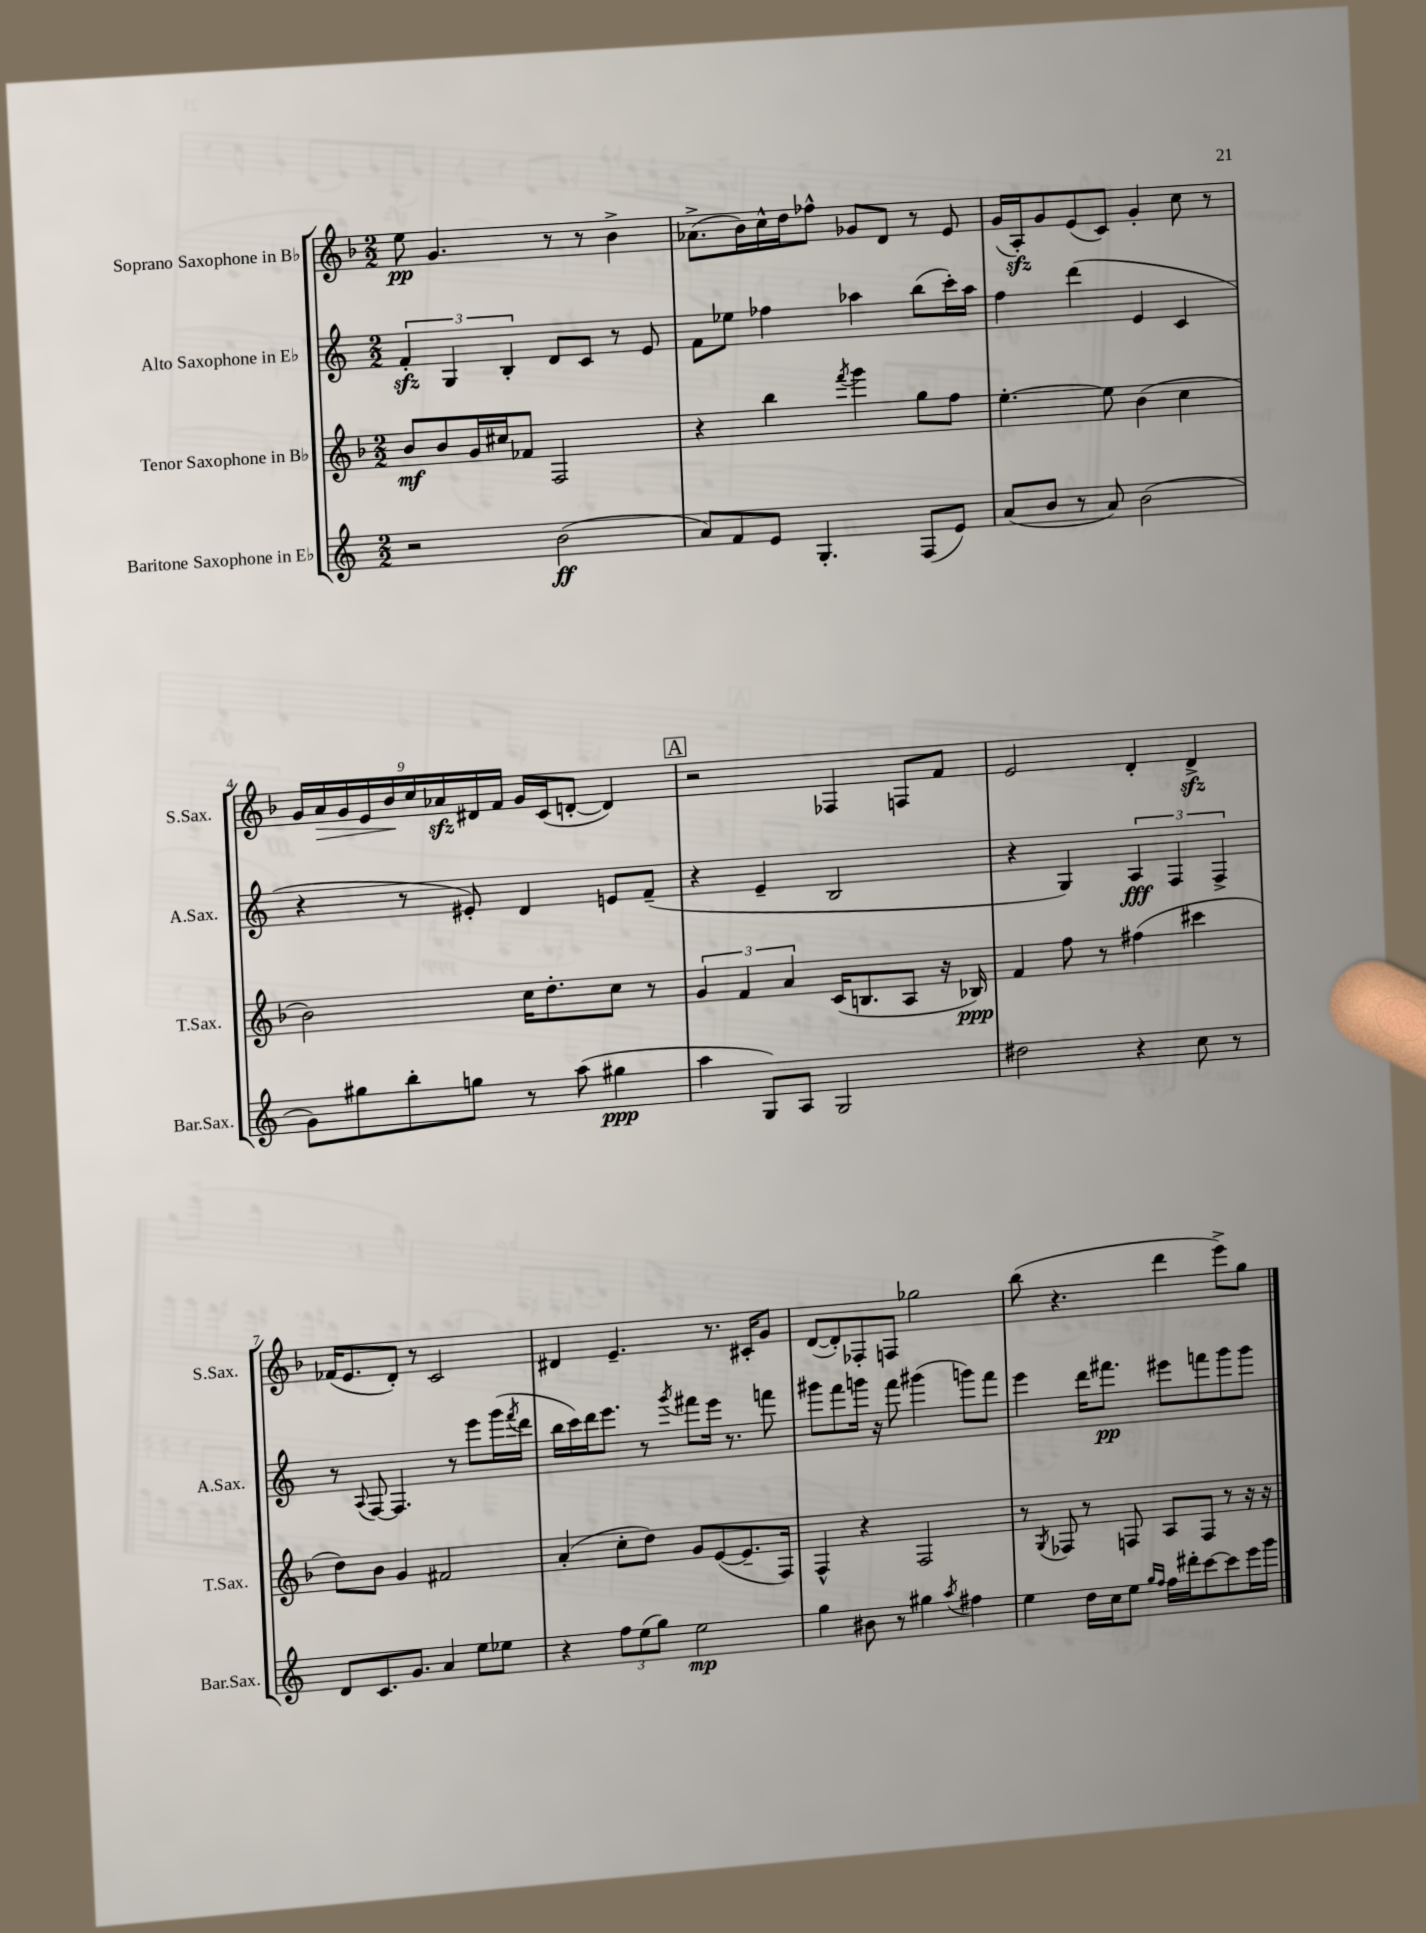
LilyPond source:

<<
\new StaffGroup <<
\new Staff = "s0" \with { instrumentName = "Soprano Saxophone in Bb" shortInstrumentName = "S.Sax." } {
    \clef treble \key f \major \numericTimeSignature \time 2/2
    e''8\pp g'4. r8 r8 bes'4-> |
    aes'8.->( bes'16) c''16-^ d''16 fes''8-^ ges'8 d'8 r8 e'8 |
    g'16( a16-.\sfz) g'8 e'8( c'8) g'4-. c''8 r8 |
    \tuplet 9/8 { g'16 a'16\> g'16 e'16 bes'16\! c''16 aes'16\sfz dis'16 f'16 } g'16 c'16( d'8~-. d'4) |
    \mark \markup { \box "A" } r2 fes4 f8 f'8 |
    e'2 d'4-. d'4->\sfz |
    fes'16( e'8. d'8-.) r8 c'2 |
    dis'4 e'4.-- r8. cis'16-. g'8 |
    d'8~( d'8-.) fes8-. f8 ges''2 |
    bes''8( r4. d'''4 e'''8->) g''8 \bar "|." |
}
\new Staff = "s1" \with { instrumentName = "Alto Saxophone in Eb" shortInstrumentName = "A.Sax." } {
    \clef treble \key c \major \numericTimeSignature \time 2/2
    \tuplet 3/2 { f'4-.\sfz g4 b4-. } d'8 c'8 r8 e'8 |
    f'8 ees''8 fes''4 aes''4 b''8( c'''16-.) aes''16 |
    f''4 d'''4( e'4 c'4 |
    r4 r8 eis'8-.) d'4 e'8 f'8--( |
    \mark \markup { \box "A" } r4 e'4-- b2 |
    r4 g4) \tuplet 3/2 { a4\fff f4 f4-> } |
    r8 \appoggiatura { a8 } f8~ f4. r8 e'''8 g'''16( \acciaccatura { f'''8 } d'''16 |
    b''16 c'''16) d'''16 e'''8. r8 \acciaccatura { g'''8 } fis'''8 e'''16 r8. f'''8 |
    gis'''8 f'''8 g'''16 r16 f'''8 gis'''4( g'''8) f'''8 |
    e'''4 d'''16 fis'''8.\pp eis'''8 f'''8 g'''8 g'''8 \bar "|." |
}
\new Staff = "s2" \with { instrumentName = "Tenor Saxophone in Bb" shortInstrumentName = "T.Sax." } {
    \clef treble \key f \major \numericTimeSignature \time 2/2
    bes'8\mf bes'8 g'16 cis''16 fes'8 f2 |
    r4 bes''4 \acciaccatura { f'''8 } g'''4 g''8 f''8 |
    e''4.~-. e''8 bes'4( c''4 |
    bes'2) c''16 d''8.-. c''8 r8 |
    \mark \markup { \box "A" } \tuplet 3/2 { g'4 f'4 a'4 } c'16( b8. a8 r16 bes16\ppp) |
    f'4 f''8 r8 fis''4( cis'''4 |
    d''8) bes'8 g'4 fis'2 |
    a'4-.( c''8-. d''8) g'8 e'8~( e'8.-- f16) |
    f4-^ r4 f2 |
    r8 \acciaccatura { g8 } fes8 r8 f8 a8 f8 r8 r16 r16 \bar "|." |
}
\new Staff = "s3" \with { instrumentName = "Baritone Saxophone in Eb" shortInstrumentName = "Bar.Sax." } {
    \clef treble \key c \major \numericTimeSignature \time 2/2
    r2 b'2\ff( |
    a'8) f'8 e'8 g4.-. f8( e'8) |
    a'8( b'8 r8 a'8) b'2( |
    g'8) gis''8 b''8-. g''8 r8 a''8( gis''4\ppp |
    \mark \markup { \box "A" } a''4 g8) a8 g2 |
    dis''2 r4 c''8 r8 |
    d'8 c'8. g'8. a'4 e''8 ees''8 |
    r4 \tuplet 3/2 { f''8 e''8( g''8) } e''2\mp |
    g''4 bis'8 r8 gis''4 \acciaccatura { a''8 } fis''4 |
    e''4 d''16 c''16 e''8 \grace { g''16 f''16 } f''16 dis'''16-. c'''8~ c'''8 e'''16 g'''16 \bar "|." |
}
>>
>>
